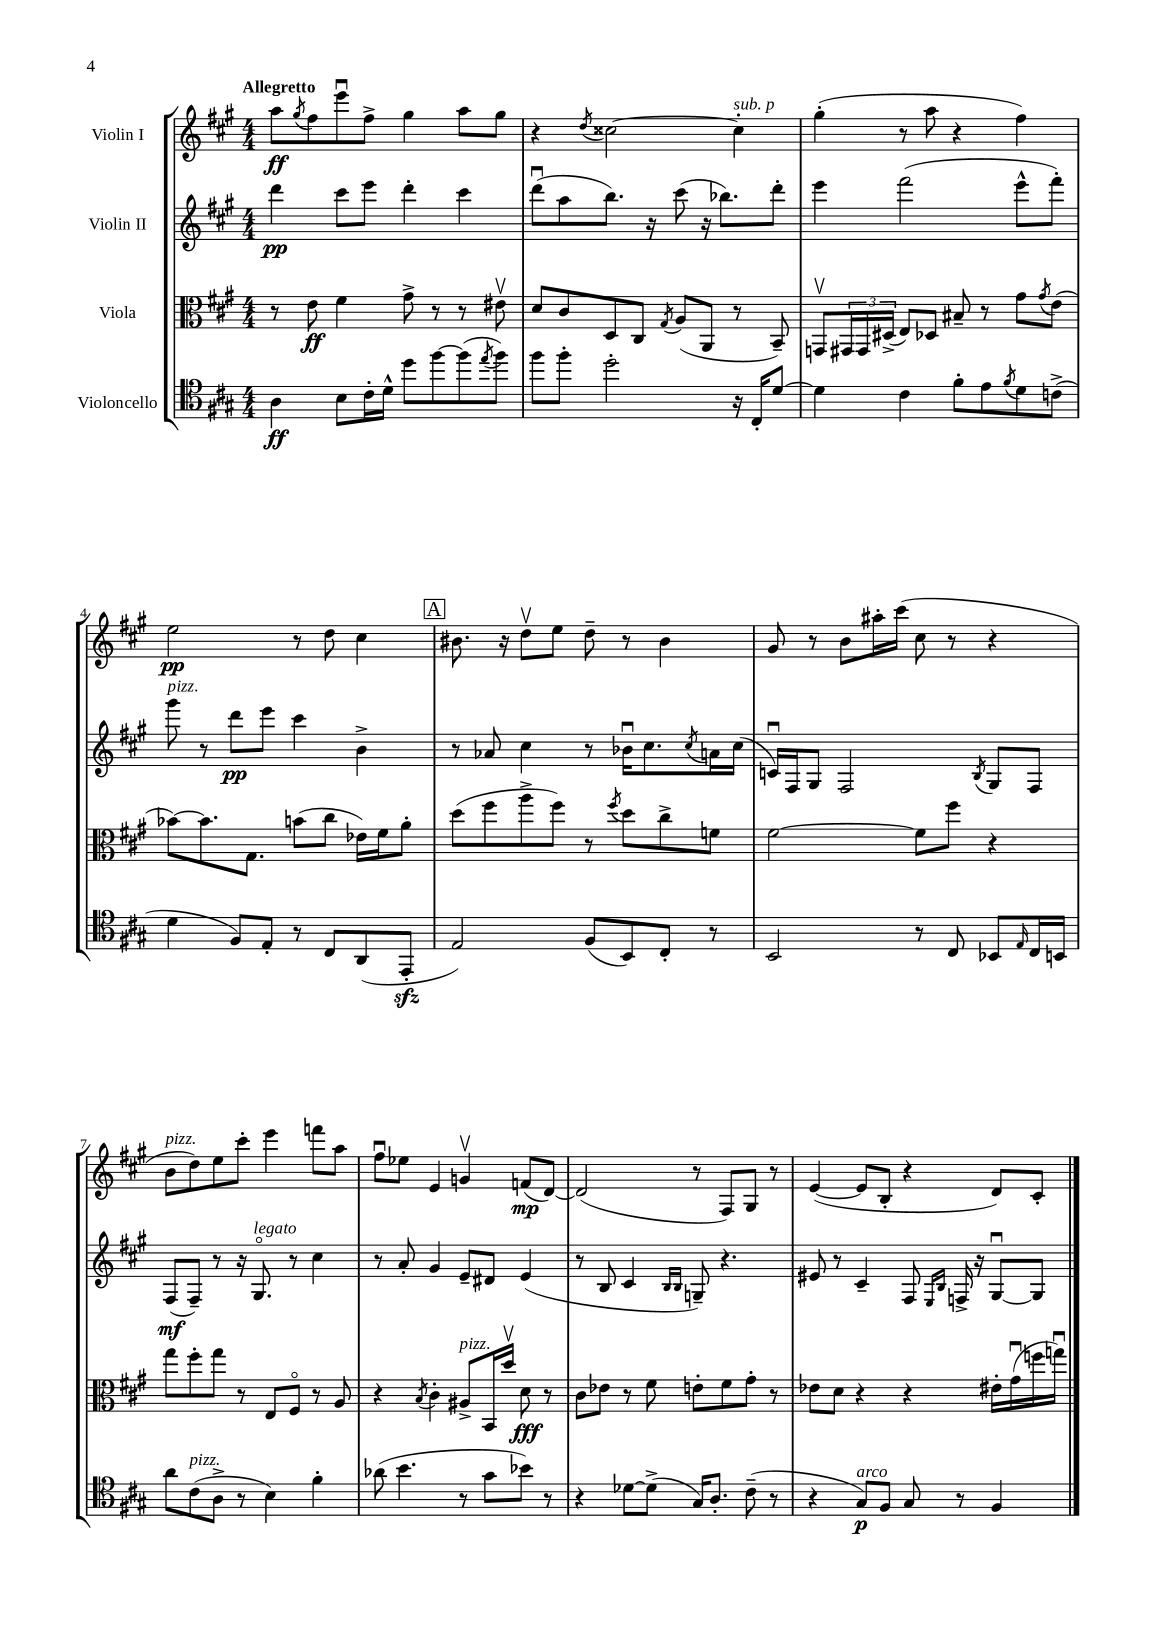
<<
\new StaffGroup <<
\new Staff = "s0" \with { instrumentName = "Violin I" } {
    \clef treble \key a \major \numericTimeSignature \time 4/4 \tempo "Allegretto"
    a''8\ff \acciaccatura { gis''8 } fis''8 e'''8\downbow fis''8-> gis''4 a''8 gis''8 |
    r4 \acciaccatura { d''8 } cisis''2~ cisis''4-.^\markup { \italic "sub. p" } |
    gis''4-.( r8 a''8 r4 fis''4) |
    e''2\pp r8 d''8 cis''4 |
    \mark \markup { \box "A" } bis'8. r16 d''8\upbow e''8 d''8-- r8 bis'4 |
    gis'8 r8 b'8 ais''16-. cis'''16( cis''8 r8 r4 |
    b'8^\markup { \italic "pizz." } d''8) e''8 cis'''8-. e'''4 f'''8 a''8 |
    fis''8\downbow ees''8 e'4 g'4\upbow f'8\mp( d'8~) |
    d'2( r8 fis8) gis8 r8 |
    e'4~( e'8 b8-. r4 d'8) cis'8-. \bar "|." |
}
\new Staff = "s1" \with { instrumentName = "Violin II" } {
    \clef treble \key a \major \numericTimeSignature \time 4/4
    d'''4\pp cis'''8 e'''8 d'''4-. cis'''4 |
    d'''8\downbow( a''8 b''8.) r16 cis'''8( r16 bes''8.) d'''8-. |
    e'''4 fis'''2( e'''8-^ fis'''8-.) |
    gis'''8^\markup { \italic "pizz." } r8 d'''8\pp e'''8 cis'''4 b'4-> |
    \mark \markup { \box "A" } r8 aes'8 cis''4 r8 bes'16\downbow cis''8. \acciaccatura { cis''8 } a'16 cis''16( |
    c'16\downbow) fis16 gis8 fis2 \acciaccatura { b8 } gis8 fis8 |
    fis8\mf( fis8--) r8 r16 gis8.\flageolet^\markup { \italic "legato" } r8 cis''4 |
    r8 a'8-. gis'4 e'8-- dis'8 e'4( |
    r8 b8 cis'4 \grace { b16 b16 } g8--) r4. |
    eis'8 r8 cis'4-- fis8 \grace { e16 b16 } f16-> r16 gis8~\downbow gis8 \bar "|." |
}
\new Staff = "s2" \with { instrumentName = "Viola" } {
    \clef alto \key a \major \numericTimeSignature \time 4/4
    r8 e'8\ff fis'4 gis'8-> r8 r8 eis'8\upbow |
    d'8 cis'8 d8 cis8 \acciaccatura { gis8 } a8( a,8 r8 b,8--) |
    g,8\upbow \tuplet 3/2 { gis,16 gis,16 dis16->( } e8) des8 bis8-- r8 gis'8 \acciaccatura { gis'8 } e'8( |
    bes'8~) bes'8. gis8. b'8( cis''8 ees'16) fis'16 a'8-. |
    \mark \markup { \box "A" } d''8( fis''8 a''8-> fis''8) r8 \acciaccatura { fis''8 } d''8 cis''8-> f'8 |
    fis'2~ fis'8 fis''8 r4 |
    gis''8 fis''8-. gis''8 r8 e8 fis8\flageolet r8 a8 |
    r4 \acciaccatura { b8 } cis'4-. ais8->^\markup { \italic "pizz." } b,16 d''16\upbow d'8\fff r8 |
    cis'8 ees'8 r8 fis'8 e'8-. fis'8 gis'8-. r8 |
    ees'8 d'8 r4 r4 eis'16-. gis'16\downbow( f''16 g''16\downbow) \bar "|." |
}
\new Staff = "s3" \with { instrumentName = "Violoncello" } {
    \clef tenor \key a \major \numericTimeSignature \time 4/4
    a4\ff b8 cis'16-. d'16-^ d''8 fis''8~ fis''8( \acciaccatura { e''8 } fis''8) |
    fis''8 fis''8-. d''2-. r16 cis16-. d'8~ |
    d'4 cis'4 fis'8-. e'8 \acciaccatura { fis'8 } d'8 c'8->( |
    d'4 fis8) e8-. r8 cis8 a,8( e,8-.\sfz |
    \mark \markup { \box "A" } e2) fis8( b,8) cis8-. r8 |
    b,2 r8 cis8 bes,8 \grace { e16 } cis16 b,16 |
    a'8 cis'8^\markup { \italic "pizz." }( a8-> r8 b4) fis'4-. |
    aes'8( b'4. r8 gis'8 bes'8) r8 |
    r4 des'8~ des'8->( gis16) a8.-. cis'8--( r8 |
    r4 gis8\p^\markup { \italic "arco" }) fis8 gis8 r8 fis4 \bar "|." |
}
>>
>>
